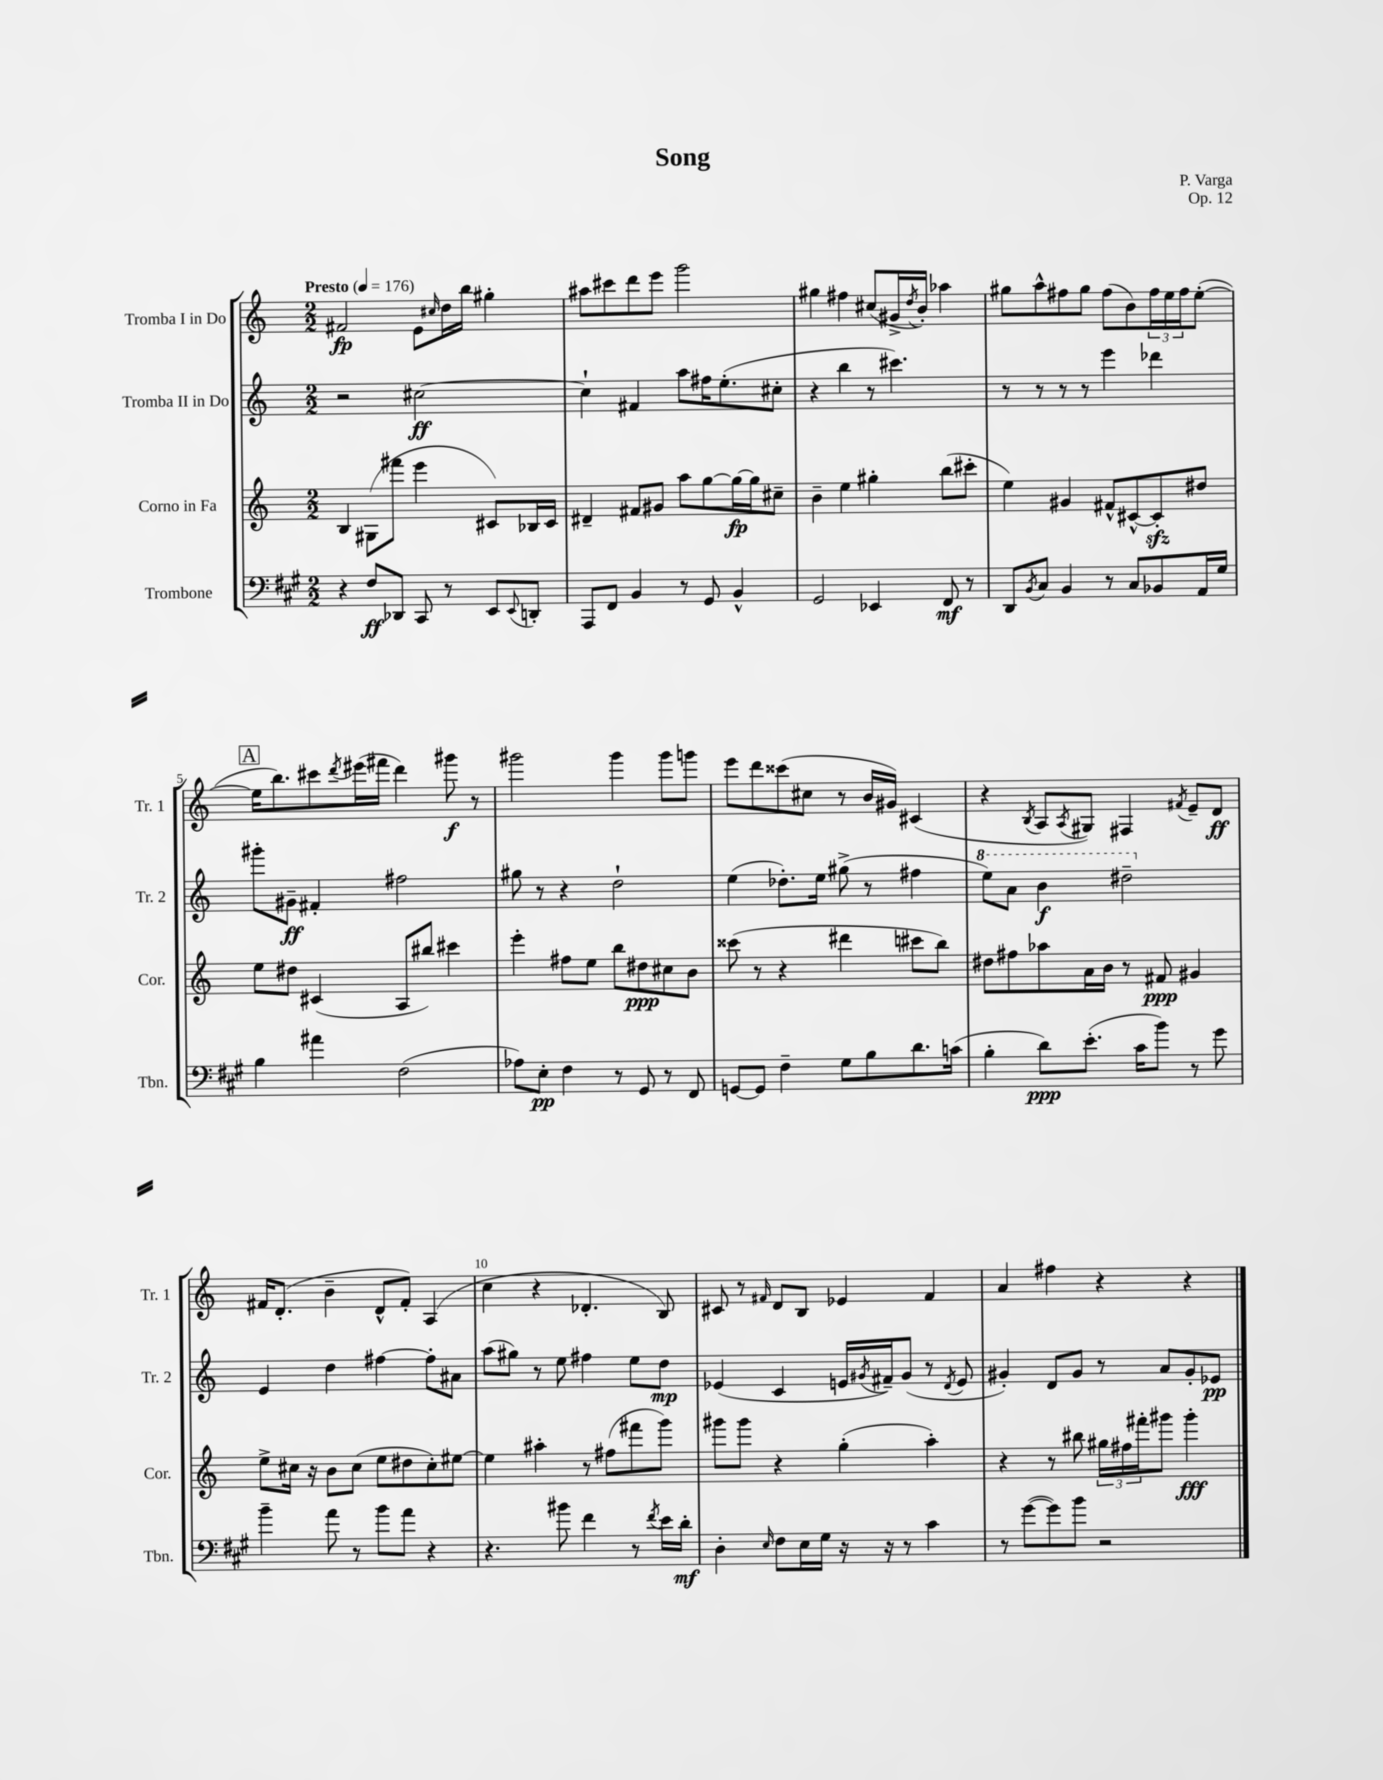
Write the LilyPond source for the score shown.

\header { title = "Song" composer = "P. Varga" opus = "Op. 12" }
<<
\new StaffGroup <<
\new Staff = "s0" \with { instrumentName = "Tromba I in Do" shortInstrumentName = "Tr. 1" } {
    \clef treble \key c \major \numericTimeSignature \time 2/2 \tempo "Presto" 4 = 176
    fis'2\fp e'8 \grace { cis''16 } d''16 b''16 gis''4-. |
    ais''8 cis'''8 d'''8 e'''8 g'''2 |
    gis''4 fis''4 cis''8( gis'16-> \acciaccatura { d''8 } b'16-.) aes''4 |
    gis''8 a''8-^ fis''8 gis''8 fis''8( b'8) \tuplet 3/2 { fis''16 e''16 fis''16 } e''8~-.( |
    \mark \markup { \box "A" } e''16 b''8.) cis'''8 \acciaccatura { d'''8 } eis'''16( fis'''16 d'''4) gis'''8\f r8 |
    gis'''2 gis'''4 gis'''8 g'''8 |
    e'''8 d'''8 cisis'''8( cis''8 r8 b'16 gis'16) cis'4( |
    r4 \acciaccatura { b8 } a8 \acciaccatura { a8 } gis8) fis4 \acciaccatura { fis'8 } e'8-- d'8\ff |
    fis'16 d'8.-.( b'4-- d'8-^ fis'8-.) a4( |
    c''4 r4 des'4.-. b8) |
    cis'8 r8 \grace { fis'16 } d'8 b8 ees'4 fis'4 |
    a'4 fis''4 r4 r4 \bar "|." |
}
\new Staff = "s1" \with { instrumentName = "Tromba II in Do" shortInstrumentName = "Tr. 2" } {
    \clef treble \key c \major \numericTimeSignature \time 2/2
    r2 cis''2~\ff |
    cis''4-! fis'4 a''8 fis''16 e''8.-.( cis''8-. |
    r4 b''4 r8 cis'''4.) |
    r8 r8 r8 r8 e'''4 des'''4 |
    \mark \markup { \box "A" } gis'''8-. gis'8--\ff fis'4-. fis''2 |
    gis''8 r8 r4 d''2-! |
    e''4( des''8.-.) e''16 gis''8->( r8 fis''4 |
    \ottava #1 e'''8) a''8 b''4\f dis'''2-- \ottava #0 |
    e'4 d''4 fis''4~ fis''8-. ais'8 |
    a''8( gis''8) r8 e''8 fis''4 e''8 d''8\mp |
    ees'4( c'4 e'16 \acciaccatura { gis'8 } fis'16--) gis'8( r8 \acciaccatura { d'8 } e'8 |
    gis'4-.) d'8 gis'8 r8 a'8 gis'8-. ees'8\pp \bar "|." |
}
\new Staff = "s2" \with { instrumentName = "Corno in Fa" shortInstrumentName = "Cor." } {
    \clef treble \key c \major \numericTimeSignature \time 2/2
    b4 gis8( fis'''8 e'''4 cis'8) bes16 cis'16 |
    dis'4-- fis'8 gis'8 a''8 g''8~ g''16~\fp g''16 cis''8-- |
    b'4-- e''4 gis''4-. b''8( cis'''8-. |
    e''4) gis'4 fis'8-^ cis'8~-^ cis'8-.\sfz dis''8 |
    \mark \markup { \box "A" } e''8 dis''8 cis'4( a8 bis''8) cis'''4 |
    e'''4-. fis''8 e''8 b''8 dis''8\ppp cis''8 b'8 |
    cisis'''8( r8 r4 dis'''4 cis'''8 b''8) |
    dis''8 fis''8 aes''8 a'16 b'16 r8 fis'8\ppp gis'4 |
    e''8-> cis''16 r16 b'8 cis''8( e''8 dis''8 cis''8-.) eis''8~ |
    eis''4 ais''4-. r8 fis''8( fis'''8 g'''8) |
    gis'''8 gis'''8 r4 g''4-.( a''4-.) |
    r4 r8 bis''8 \tuplet 3/2 { gis''16 fis''16 fis'''16-. } gis'''8 gis'''4-.\fff \bar "|." |
}
\new Staff = "s3" \with { instrumentName = "Trombone" shortInstrumentName = "Tbn." } {
    \clef bass \key a \major \numericTimeSignature \time 2/2
    r4 fis8\ff des,8 cis,8 r8 e,8 \appoggiatura { e,8 } d,8-. |
    a,,8 fis,8 b,4 r8 gis,8 b,4-^ |
    gis,2 ees,4 fis,8\mf r8 |
    d,8 \acciaccatura { b,8 } cis8 b,4 r8 cis8 bes,8 a,16 gis16 |
    \mark \markup { \box "A" } b4 ais'4 fis2( |
    aes8) e8-.\pp fis4 r8 gis,8 r8 fis,8 |
    g,8~ g,8 fis4-- gis8 b8 d'8. c'16( |
    b4-. d'8\ppp) e'8.-.( cis'16 b'8) r8 gis'8 |
    b'4-- a'8 r8 b'8 a'8 r4 |
    r4. bis'8 fis'4 r8 \acciaccatura { fis'8 } e'16 d'16-.\mf |
    d4-. \grace { e16 } fis8 e16 gis16 r16 r16 r8 cis'4 |
    r8 gis'8~( gis'8) b'8 r2 \bar "|." |
}
>>
>>
\layout { \context { \Score \override BarNumber.break-visibility = ##(#f #t #t) barNumberVisibility = #(every-nth-bar-number-visible 5) } }
